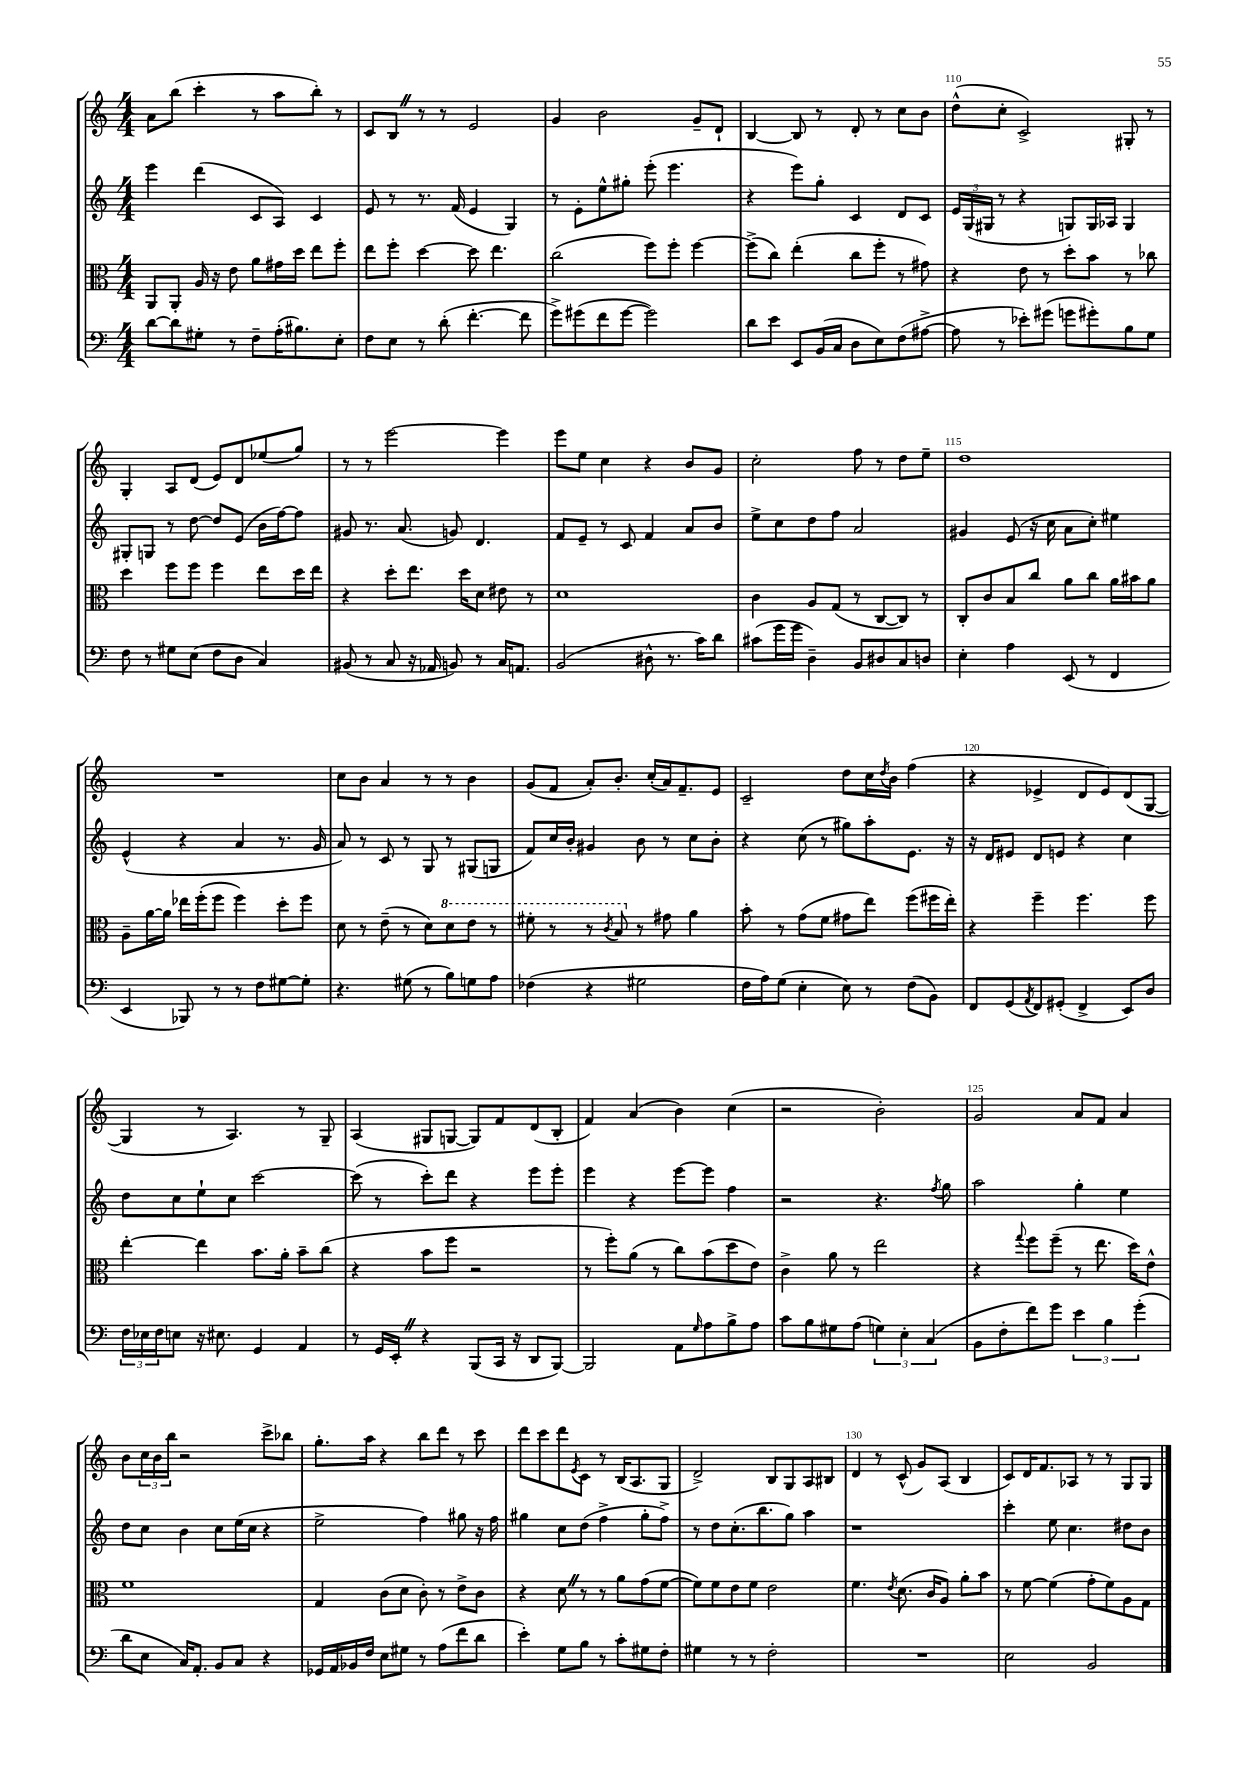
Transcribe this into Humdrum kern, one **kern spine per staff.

**kern	**kern	**kern	**kern
*staff4	*staff3	*staff2	*staff1
*clefF4	*clefC3	*clefG2	*clefG2
*k[]	*k[]	*k[]	*k[]
*M4/4	*M4/4	*M4/4	*M4/4
[8d	8AA	4eee	8a
8d]	8AA'	.	(8bb
8G#'	16A	(4ddd	4ccc'
.	16r	.	.
8r	8e	.	.
8F~	8a	8c	8r
(16A'	16g#	8A)	8aa
8.B#)	16dd	.	.
.	8ee	4c	8bb')
8E'	8ff'	.	8r
=	=	=	=
8F	8ee	8e	8c
8E	8ff'	8r	8B
8r	[4dd	8.r	8r
(8d'	.	.	8r
.	.	(16f	.
[4.f'	8dd]	4e	2e
.	4.ee	.	.
.	.	4G)	.
8f]	.	.	.
=	=	=	=
8g^)	(2cc	8r	4g
(8g#	.	8e'	.
8f	.	8ee^^	2b
[8g#	.	8gg#'	.
2g#])	8ff)	(8eee'	.
.	8ff'	4.eee	.
.	[4ff	.	8g~
.	.	.	8d`
=	=	=	=
8d	(8ff^]	4r	[4B
8e	8cc)	.	.
8EE	(4ee'	8eee)	8B]
(16BB	.	8gg'	8r
16C	.	.	.
8D	8cc	4c	8d'
8E)	8ff'	.	8r
(8F	8r	8d	8cc
[8A#^	8g#)	8c	8b
=	=	=	=
8A#]	4r	24e	(8dd^^
.	.	(24G	.
.	.	24G#	.
8r	.	8r	8cc'
8e-')	8e	4r	2c^)
(8g#	8r	.	.
8g	8dd'	8G)	.
8g#')	8b	16G	.
.	.	16A-	.
8B	8r	4G	8G#'
8G	8cc-	.	8r
=	=	=	=
8F	4dd	8G#'	4G'
8r	.	8G	.
8G#	8ff	8r	8A
(8E	8ff	[8dd	(8d
8F	4ff	8dd]	8e)
8D	.	(8e	8d
4C)	8ee	16b	(8ee-
.	.	[16ff)	.
.	16dd	8ff]	8gg)
.	16ee	.	.
=	=	=	=
(8BB#	4r	8g#	8r
8r	.	8.r	8r
8C	8dd'	.	[2eee
.	.	(8.a	.
16r	8.ee	.	.
16AA-	.	.	.
8BB)	.	8g)	.
.	16dd	.	.
8r	8d	4.d	.
16C	8e#	.	4eee]
8.AA	.	.	.
.	8r	.	.
=	=	=	=
(2BB	1d	8f	8eee
.	.	8e~	8ee
.	.	8r	4cc
.	.	8c	.
8D#^^	.	4f	4r
8.r	.	.	.
.	.	8a	8b
16c)	.	.	.
8d	.	8b	8g
=	=	=	=
(8c#	4c	8ee^	2cc'
16g	.	8cc	.
16g	.	.	.
4D~)	8A	8dd	.
.	(8G	8ff	.
8BB	8r	2a	8ff
8D#	[8C	.	8r
8C	8C])	.	8dd
8D	8r	.	8ee~
=	=	=	=
4E'	8C'	4g#	1dd
.	8c	.	.
4A	8B	(8e	.
.	8cc	16r	.
.	.	16cc	.
(8EE	8a	8a	.
8r	8cc	8cc')	.
4FF	16a	4ee#	.
.	16b#	.	.
.	8a	.	.
=	=	=	=
4EE	8A~	(4e^^	1r
.	[16a	.	.
.	16a]	.	.
8BBB-)	16ee-	4r	.
.	(16ff'	.	.
8r	8ff	.	.
8r	4ff)	4a	.
8F	.	.	.
[8G#	8dd'	8.r	.
8G#']	8ff	.	.
.	.	16g	.
=	=	=	=
4.r	8d	8a)	8cc
.	8r	8r	8b
.	(8e~	8c	4a
(8G#	8r	8r	.
8r	8d)	8G	8r
8B)	8dd	8r	8r
8G	8ee	(8G#	4b
8A	8r	8G	.
=	=	=	=
(4F-	8ff#'	8f)	(8g
.	8r	16cc	8f
.	.	16b'	.
4r	8r	4g#	8a')
.	8qcc	.	.
.	8b	.	8.b'
2G#	8r	8b	.
.	.	.	(16cc'
.	8g#	8r	16a)
.	.	.	8.f~
.	4a	8cc	.
.	.	8b'	8e
=	=	=	=
16F	8b'	4r	2c~
16A)	.	.	.
(8G	8r	.	.
4E'	(8g	(8cc	.
.	8f	8r	.
8E)	8g#	8gg#)	8dd
8r	8ee)	8aa'	16cc
.	.	.	8qdd
.	.	.	16b
(8F	(8ff	8.e	(4ff
8BB)	16ff#	.	.
.	16ee')	16r	.
=	=	=	=
8FF	4r	16r	4r
.	.	16d	.
(8GG	.	8e#	.
8qAA	.	.	.
8FF)	4ff~	8d	4e-^
(8GG#'	.	8e	.
4FF^	4.ff	4r	8d
.	.	.	8e-)
8EE)	.	4cc	(8d
8D	8ff	.	[8G
=	=	=	=
24F	[4ee'	8dd	4G]
24E-	.	.	.
24F	.	.	.
8E	.	8cc	.
16r	4ee]	8ee`	8r
8.E#	.	.	.
.	.	8cc	4.A)
4GG	8.b	[2ccc	.
.	16a'	.	.
4AA	8b~	.	8r
.	(8cc	.	8G~
=	=	=	=
8r	4r	(8ccc]	(4A
16GG	.	8r	.
16EE'	.	.	.
4r	8b	8ccc')	8G#
.	8ff	8ddd	[8G
(8BBB	2r	4r	8G])
16CC	.	.	8f
16r	.	.	.
8DD	.	8eee	(8d
[8BBB)	.	8eee'	8B'
=	=	=	=
2BBB]	8r	4eee	4f)
.	8ff')	.	.
.	(8a	4r	(4a
.	8r	.	.
8AA	8cc)	[8eee	4b)
16qqG	.	.	.
8A	(8b	8eee]	.
8B^	8dd	4ff	(4cc
8A	8e)	.	.
=	=	=	=
8c	4c^	2r	2r
8B	.	.	.
8G#	8a	.	.
(8A	8r	.	.
6G)	2ee	4.r	2b')
6E'	.	.	.
(6C	.	.	.
.	.	8qff	.
.	.	8gg	.
=	=	=	=
8BB	4r	2aa	2g
8F'	.	.	.
.	8qqgg	.	.
8f)	8ff	.	.
8g	(8ff~	.	.
6e	8r	4gg'	8a
.	8.ee	.	8f
6B	.	.	.
.	.	4ee	4a
.	16dd)	.	.
(6g'	.	.	.
.	8e^^	.	.
=	=	=	=
8d	1f	8dd	8b
8E	.	8cc	24cc
.	.	.	24b
.	.	.	24bb
16C)	.	4b	2r
8.AA'	.	.	.
8BB	.	8cc	.
8C	.	(16ee	.
.	.	16cc	.
4r	.	4r	8ccc^
.	.	.	8bb-
=	=	=	=
16GG-	4G	2ee^	8.gg'
16AA	.	.	.
16BB-	.	.	.
16F	.	.	16aa
8E	(8c	.	4r
8G#	8d	.	.
8r	8c')	4ff)	8bb
(8A	8r	.	8ddd
8f	8e^	8gg#	8r
8d	8c	16r	8ccc
.	.	16ff	.
=	=	=	=
4e')	4r	4gg#	8ddd
.	.	.	8ccc
8G	8d	8cc	8ddd
.	.	.	8qe
8B	8r	(8dd	8c
8r	8r	4ff^	8r
8c'	8a	.	(16B
.	.	.	8.A
8G#	(8g	8gg#'	.
8F'	[8f	8ff^)	8G
=	=	=	=
4G#	8f])	8r	2d^)
.	8f	8dd	.
8r	8e	(8.cc'	.
8r	8f	.	.
.	.	8.bb	.
2F'	2e	.	8B
.	.	8gg)	8G
.	.	4aa	8A
.	.	.	8B#
=	=	=	=
1r	4.f	1r	4d
.	.	.	8r
.	8qe	.	.
.	(8.d	.	(8c^^
.	.	.	8g)
.	16c	.	.
.	8A)	.	(8A
.	8a'	.	4B
.	8b	.	.
=	=	=	=
2E	8r	4ccc'	8c)
.	[8f	.	16d
.	.	.	8.f
.	(4f]	8ee	.
.	.	4.cc	8A-
2BB	8g'	.	8r
.	8f)	.	8r
.	8A	8dd#	8G
.	8G	8b	8G
==	==	==	==
*-	*-	*-	*-
